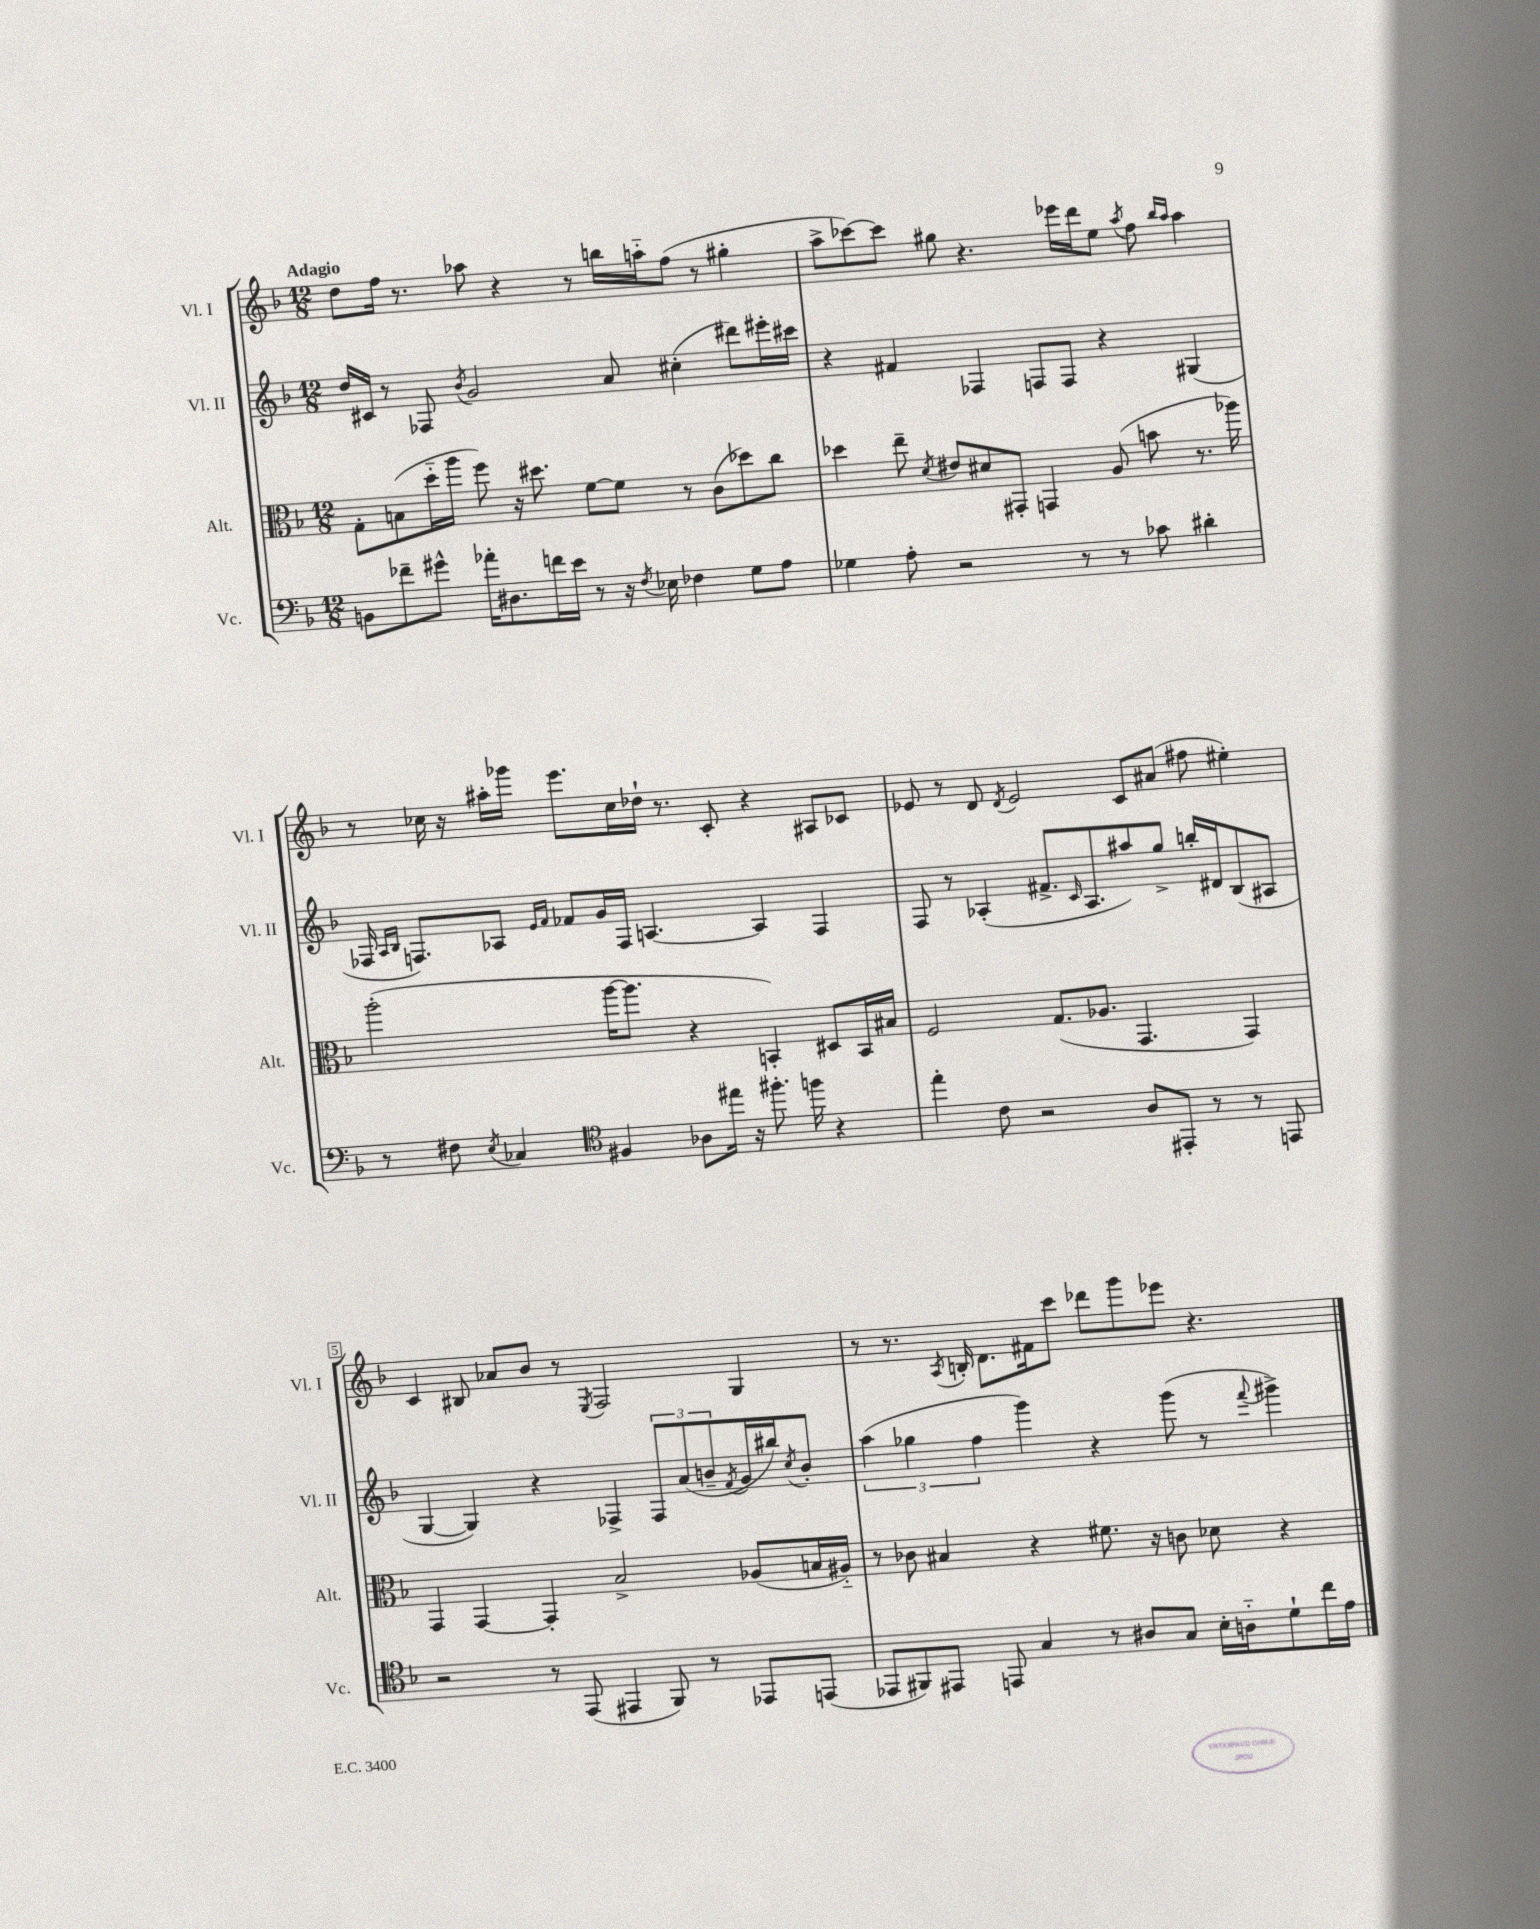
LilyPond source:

<<
\new StaffGroup <<
\new Staff = "s0" \with { instrumentName = "Vl. I" shortInstrumentName = "Vl. I" } {
    \clef treble \key f \major \numericTimeSignature \time 12/8 \tempo "Adagio"
    d''8 f''16 r8. aes''8 r4 r8 b''16 a''16-_ f''8( r8 gis''4-. |
    a''8-> ces'''8~) ces'''8 gis''8 r4. ees'''16 d'''16 e''8 \acciaccatura { a''8 } f''8 \grace { bes''16 a''16 } a''4 |
    r8 ces''16 r16 ais''16-. ges'''16 e'''8. ces''16 des''16-! r8. c'8-. r4 ais8 ces'8 |
    ees'8 r8 d'8 \acciaccatura { d'8 } ees'2 c'8 ais'8( fis''8 eis''4-.) |
    c'4 bis8 aes'8 bes'8 r8 \acciaccatura { e8 } f2 g4 |
    r8 r8. \acciaccatura { a8 } b16-. d'8. fis'16 c'''8 des'''8 g'''8 ees'''8 r4. \bar "|." |
}
\new Staff = "s1" \with { instrumentName = "Vl. II" shortInstrumentName = "Vl. II" } {
    \clef treble \key f \major \numericTimeSignature \time 12/8
    d''16 cis'16 r8 fes8 \acciaccatura { bes'8 } g'2 a'8 cis''4-.( dis'''8) eis'''16-. cis'''16 |
    r4 fis'4 fes4 f8 f8 r4 gis4( |
    fes16 \grace { a16 bes16 } f8.) aes8 \grace { e'16 f'16 } fes'8 g'16 f16 a4.~ a4 f4 |
    f8 r8 aes4-.( fis'8.-> \grace { c'16 } aes8. ais''8) g''8-> b''16-. dis'16 bes8( ais8 |
    g4~ g4) r4 fes4-> \tuplet 3/2 { fes8 a'8( b'8-- } \acciaccatura { f'8 } g'16 bis''16) \acciaccatura { c''8 } b'8-. |
    \tuplet 3/2 { a''4( ges''4 f''4 } g'''4) r4 g'''8( r8 \appoggiatura { f'''8 } gis'''4->) \bar "|." |
}
\new Staff = "s2" \with { instrumentName = "Alt." shortInstrumentName = "Alt." } {
    \clef alto \key f \major \numericTimeSignature \time 12/8
    g8-. b8( d''16-_ a''16 f''8) r16 dis''8. f'8~ f'8 r8 c'8( des''8) c''8 |
    des''4 e''8-- \acciaccatura { d'8 } eis'8 dis'8 gis,8-. g,4 a8( b'8 r8. aes''16) |
    a''2-.( a''16~ a''8. r4 b,4-.) dis8 b,16 bis16 |
    f2 g8.( aes8. g,4. g,4) |
    g,4 g,4~ g,4-. bes2-> aes8( b16 ais16-_) |
    r8 ces'8 bis4 r4 fis'8. r16 c'8 des'8 r4 \bar "|." |
}
\new Staff = "s3" \with { instrumentName = "Vc." shortInstrumentName = "Vc." } {
    \clef bass \key f \major \numericTimeSignature \time 12/8
    b,8 fes'8-- gis'8-^ aes'16-. dis8. f'16 e'16 r8 r16 \acciaccatura { f8 } ees16 fes4 g8 a8 |
    ges4 a8-. r2 r8 r8 ces'8 dis'4-. |
    r8 fis8 \acciaccatura { e8 } ces4 \clef tenor fis4 aes8 eis''16 r16 fis''8.-. f''16 r4 |
    e''4-. c'8 r2 a8 eis,8-. r8 r8 e,8 |
    r2 r8 e,8( eis,4 f,8) r8 ees,8 e,8( |
    ees,8 fis,8) eis,8 e,8 g4 r8 ais8 g8 bes16-. a16-_ d'8-! c''16 e'16 \bar "|." |
}
>>
>>
\layout { \context { \Score \override BarNumber.break-visibility = ##(#f #t #t) barNumberVisibility = #(every-nth-bar-number-visible 5) \override BarNumber.stencil = #(make-stencil-boxer 0.1 0.3 ly:text-interface::print) } }
